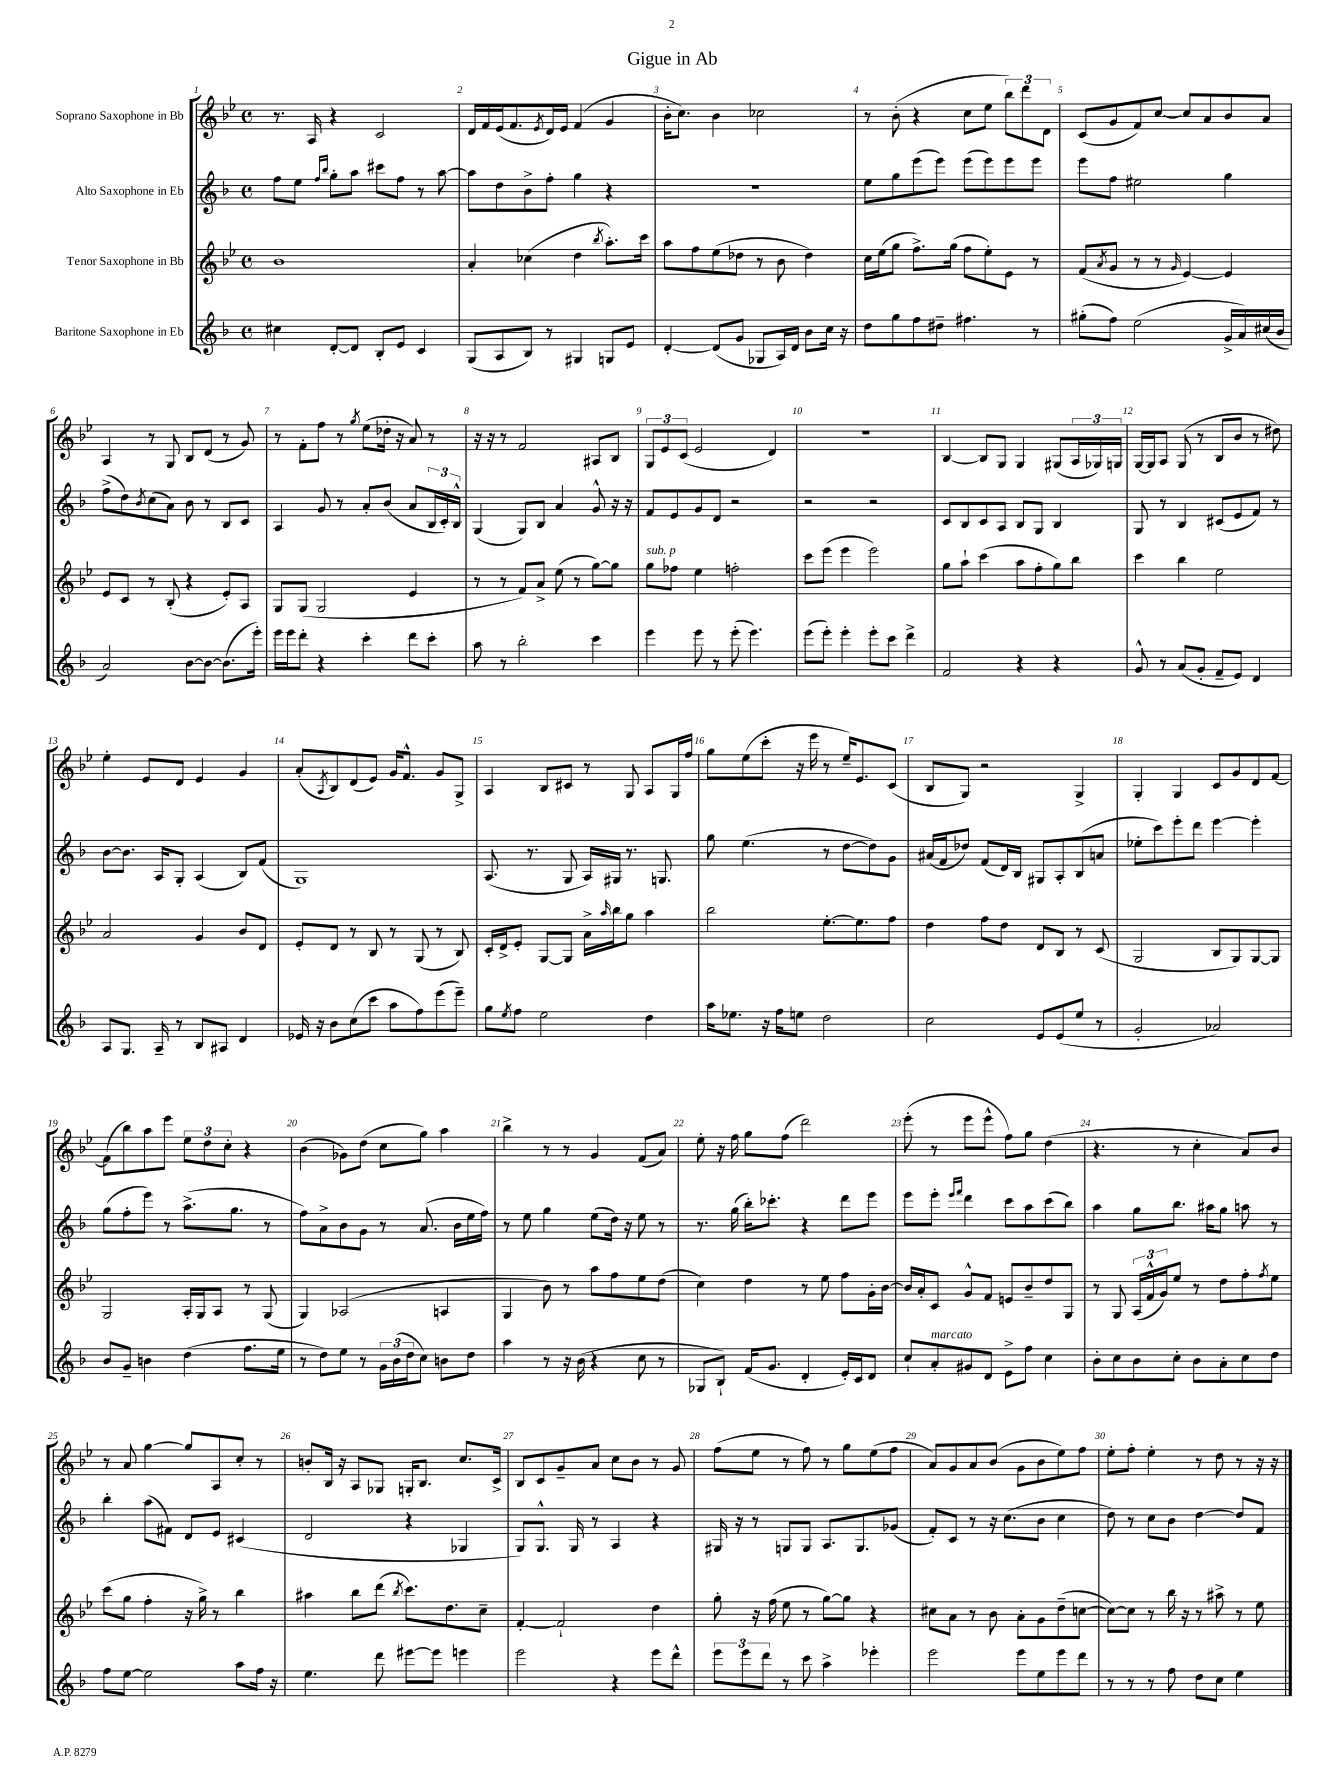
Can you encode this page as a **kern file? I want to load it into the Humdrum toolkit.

**kern	**kern	**kern	**kern
*staff4	*staff3	*staff2	*staff1
*clefG2	*clefG2	*clefG2	*clefG2
*k[b-]	*k[b-e-]	*k[b-]	*k[b-e-]
*M4/4	*M4/4	*M4/4	*M4/4
*met(c)	*met(c)	*met(c)	*met(c)
4cc#	1b-	8ff	8.r
.	.	8ee	.
.	.	.	16A
.	.	16qqff	.
.	.	16qqbb-	.
[8d'	.	8gg'	4r
8d]	.	8aa	.
8B-'	.	8ccc#	2c
8e	.	8ff	.
4c	.	8r	.
.	.	[8aa	.
=	=	=	=
(8G	4a'	8aa]	16d
.	.	.	16f
8A	.	8dd	(16e-
.	.	.	8.f
8B-)	(4cc-	8b-^	.
.	.	.	8qe-
8r	.	8ff'	16d)
.	.	.	16e-
4G#	4dd	4gg	(4f
.	8qbb-	.	.
8G	8.aa')	4r	4g
8e	.	.	.
.	16ccc	.	.
=	=	=	=
[4d'	8aa	1r	16b-'
.	.	.	8.cc)
.	8ff	.	.
(8d]	(8ee-	.	4b-
8g	8dd-	.	.
8G-	8r	.	2cc-
16A)	8b-	.	.
16d	.	.	.
8b-	4dd-)	.	.
16cc	.	.	.
16r	.	.	.
=	=	=	=
8dd	16cc	8ee	8r
.	(16ee-	.	.
8gg	8gg	8gg	(8b-'
8ff	8.ff^)	(8eee	4r
8dd#~	.	8eee)	.
.	(16gg	.	.
4.ff#	8ff	(8eee	8cc
.	8ee-')	8eee)	8ee-
.	8e-	8eee	12bb-)
.	.	.	12ddd
8r	8r	8eee	.
.	.	.	12d
=	=	=	=
(8gg#'	(8f	8eee	(8c
.	8qa	.	.
8ff)	8g	8ff	8g
(2ee	8r	2ee#	8f)
.	8r	.	[8cc
.	16qqg	.	.
.	[4e-)	.	8cc]
.	.	.	8a
16g^	4e-]	4gg	8b-
16a)	.	.	.
(16cc#	.	.	8a
16b-	.	.	.
=	=	=	=
2a)	8e-	(8ff^	4A
.	8c	8dd)	.
.	.	8qb-	.
.	8r	(8cc	8r
.	(8B-'	8a)	8G
[8b-	4r	8b-	8B-
8b-_	.	8r	(8d
(8.b-]	8e-')	8B-	8r
.	8A	8c	8g)
16eee')	.	.	.
=	=	=	=
16eee	8G	4A	8r
16eee	.	.	.
8ddd'	(8G	.	8f'
4r	2G	8g	8ff
.	.	8r	8r
.	.	.	8qgg
4ccc'	.	8a'	(8ee-
.	.	(8b-	16dd-'
.	.	.	16r
8ddd	4e-	8a	8a)
8ccc'	.	24B-	8r
.	.	24c')	.
.	.	24B-^^	.
=	=	=	=
8aa	8r	(4G	16r
.	.	.	16r
8r	8r	.	8r
2bb-'	8f)	8G)	2f
.	8a^	8B-	.
.	(8ee-	4a	.
.	8r	.	.
4ccc	[8gg)	8g^^	8A#
.	8gg]	16r	8B-
.	.	16r	.
=	=	=	=
4eee	8gg	8f	12G
.	.	.	12e-
.	8ff-	8e	.
.	.	.	(12c
8eee	4ee-	8g	2e-
8r	.	8d	.
(8eee'	2ff'	2r	.
4.eee)	.	.	.
.	.	.	4d)
=	=	=	=
(8eee	8ccc	2r	1r
8eee')	(8eee-	.	.
4eee'	4eee-	.	.
8eee'	2eee-)	2r	.
8ccc	.	.	.
4ddd^	.	.	.
=	=	=	=
2f	8gg	8c	[4B-
.	8aa`	8B-	.
.	(4ccc	8c	8B-]
.	.	8A	8G
4r	8aa	8B-	4G
.	8ff'	8G	.
4r	8gg)	4B-	(8G#
.	8bb-	.	24A
.	.	.	24G-)
.	.	.	24G
=	=	=	=
8g^^	4ccc	8G	[16G
.	.	.	16G]
8r	.	8r	8A
(8a	4bb-	4B-	(8G
8g'	.	.	8r
8f~	2ee-	(8c#	8B-
8e)	.	8e	8b-
4d	.	8f)	8r
.	.	8r	8dd#)
=	=	=	=
8A	2a	[8b-	4ee-'
8.G	.	8.b-]	.
.	.	.	8e-
16A~	.	16A	.
8r	.	8G'	8d
8B-	4g	(4A	4e-
8A#	.	.	.
4d	8b-	8B-)	4g
.	8d	(8f	.
=	=	=	=
16e-	8e-'	1G)	(8a'
16r	.	.	.
.	.	.	8qA
8b-	8d	.	8B-)
(8cc	8r	.	(8d
8ccc	8B-	.	8e-)
8aa	8r	.	16g
.	.	.	8.f^^
8ff)	(8G	.	.
(8eee	8r	.	8g
8eee~)	8B-)	.	8G^
=	=	=	=
8gg	16c'	(8.A	4A
.	16d^	.	.
8qee	.	.	.
8ff	8e-'	.	.
.	.	8.r	.
2ee	[8G	.	8B-
.	8G]	8G	8c#
.	16a^	16A)	8r
.	16qqaa	.	.
.	16bb-	16G#	.
.	8gg	8.r	8G
4dd	4aa	.	8A
.	.	8.G	.
.	.	.	16G
.	.	.	16ff
=	=	=	=
16aa	2bb-	8gg	8gg
8.ee-	.	.	.
.	.	(4.ee	(8ee-
16r	.	.	8ccc'
16ff	.	.	.
8ee	.	.	16r
.	.	.	16eee-
2dd	[8.ee-'	8r	8r
.	.	[8dd	16ee-~)
.	8.ee-]	.	8.e-
.	.	8dd])	.
.	8ff	8g	(8c
=	=	=	=
2cc	4dd	(16a#	8B-
.	.	16f	.
.	.	8dd-)	8G)
.	8ff	(8f	2r
.	8dd	16d)	.
.	.	16B-	.
8e	8d	8G#	.
(8e	8B-	8A'	.
8ee	8r	(8B-	4G^
8r	(8c	8a	.
=	=	=	=
2g'	2G	8ee-'	4G'
.	.	8ccc)	.
.	.	8eee'	4G
.	.	8ddd	.
2a-)	8B-	[4eee	8c
.	8G)	.	8g
.	[8G	4eee']	8d
.	8G]	.	[8f
=	=	=	=
8b-	2G	(8gg	(8f]
8g~	.	8ff'	8bb-)
4b	.	8eee)	8aa
.	.	8r	8eee-
(4dd	16A'	(8.aa^	12ee-
.	16G	.	.
.	.	.	12dd
.	8A	.	.
.	.	.	12cc'
.	.	8.gg	.
8.ff	8r	.	4r
.	(8G	8r	.
16ee	.	.	.
=	=	=	=
8r	4G)	8ff)	(4b-
8dd)	.	8a^	.
8ee	(2A-	8b-	8g-)
8r	.	8g	(8dd
24g	.	8r	8cc
(24b-	.	.	.
24dd	.	.	.
8cc)	.	(8.a	8gg)
8b	4A	.	4aa
.	.	16b-	.
8dd	.	16ee	.
.	.	16ff)	.
=	=	=	=
4aa	4G	8r	4bb-^
.	.	8ee	.
8r	8b-)	4gg	8r
16r	8r	.	8r
(16b-	.	.	.
4r	8aa	(8ee	4g
.	8ff	16dd)	.
.	.	16r	.
8cc	8ee-	8ee	(8f
8r	(8dd	8r	8a)
=	=	=	=
8G-	4cc)	8.r	8ee-'
8B-`)	.	.	16r
.	.	(16gg	16ff
(16f	4dd	16bb-')	8gg
8.g	.	8.ccc-'	.
.	.	.	(8ff
4d'	8r	4r	2ddd)
.	8ee-	.	.
16e')	8ff	8ddd	.
16c	.	.	.
8d	16g'	8eee	.
.	[16b-	.	.
=	=	=	=
8cc`	16b-]	8eee	(8eee-'
.	16a'	.	.
8a'	8c	8eee'	8r
.	.	16qqeee	.
.	.	16qqfff	.
8g#	8g^^	4ddd	8eee-
8d	8f	.	8eee-^^
8e^	8e	8ccc	8ff)
8ff	8b-~	8aa	8gg
4cc	8dd	(8ccc	(4dd
.	8G	8bb-)	.
=	=	=	=
8b-'	8r	4aa	4.r
8cc	8G	.	.
8b-	(24A	8gg	.
.	24f^^	.	.
.	24g)	.	.
8cc'	8ee-	8.bb-	8r
8b-	8r	.	4cc'
.	.	16aa#	.
8a'	8dd	8gg	.
8cc	8ff'	8aa	8a)
.	8qff	.	.
8dd	8ee-	8r	8b-
=	=	=	=
8ff	(8ccc	4bb-'	8r
[8ee	8gg	.	8a
2ee]	4ff'	(8aa	[4gg
.	.	8f#)	.
.	16r	8d	8gg]
.	16gg^)	.	.
.	8r	8e	8A
8aa	4bb-	(4c#	8cc'
16ff	.	.	8r
16r	.	.	.
=	=	=	=
4.ee	4aa#	2d	8b'
.	.	.	16B-
.	.	.	16r
.	8bb-	.	8A
8ddd	(8ddd	.	8G-
.	8qbb-	.	.
[8eee#	8.ccc)	4r	16G'
.	.	.	8.B-
8eee#]	.	.	.
.	8.dd	.	.
4eee	.	4G-	8.cc
.	8cc~	.	.
.	.	.	16c^
=	=	=	=
2eee	[4f'	8G)	8B-
.	.	8.G^^	8c
.	2f`]	.	8g~
.	.	16G	.
.	.	8r	8a
4r	.	4A	8cc
.	.	.	8b-
8eee	4dd	4r	8r
8ddd^^	.	.	8g
=	=	=	=
12eee	8gg'	16G#	(8ff
.	.	16r	.
12eee	.	.	.
.	16r	8r	8ee-
12ddd	.	.	.
.	(16ff	.	.
8r	8ee-	8G	8r
8ccc	8r	8G	8ff)
4aa^	[8gg)	8.A	8r
.	8gg]	.	8gg
.	.	8.G	.
4eee-'	4r	.	(8ee-
.	.	(8g-	8ff
=	=	=	=
2eee	8cc#	8f')	8a)
.	8a	8c	8g
.	8r	8r	8a
.	8b-	16r	(8b-
.	.	(8.cc	.
8eee	8a'	.	8g
8ee	8g	8b-	8b-
8eee	(8dd~	4cc	8ee-)
8ddd	[8cc	.	8ff
=	=	=	=
8r	8cc_)	8dd)	8ee-'
8r	8cc]	8r	8ff'
8r	8r	8cc	4ee-'
8ff	16bb-	8b-	.
.	16r	.	.
8dd	8r	[4dd	8r
8cc	8aa#^	.	8dd
4ee	8r	8dd]	8r
.	8ee-	8f	16r
.	.	.	16r
==	==	==	==
*-	*-	*-	*-
